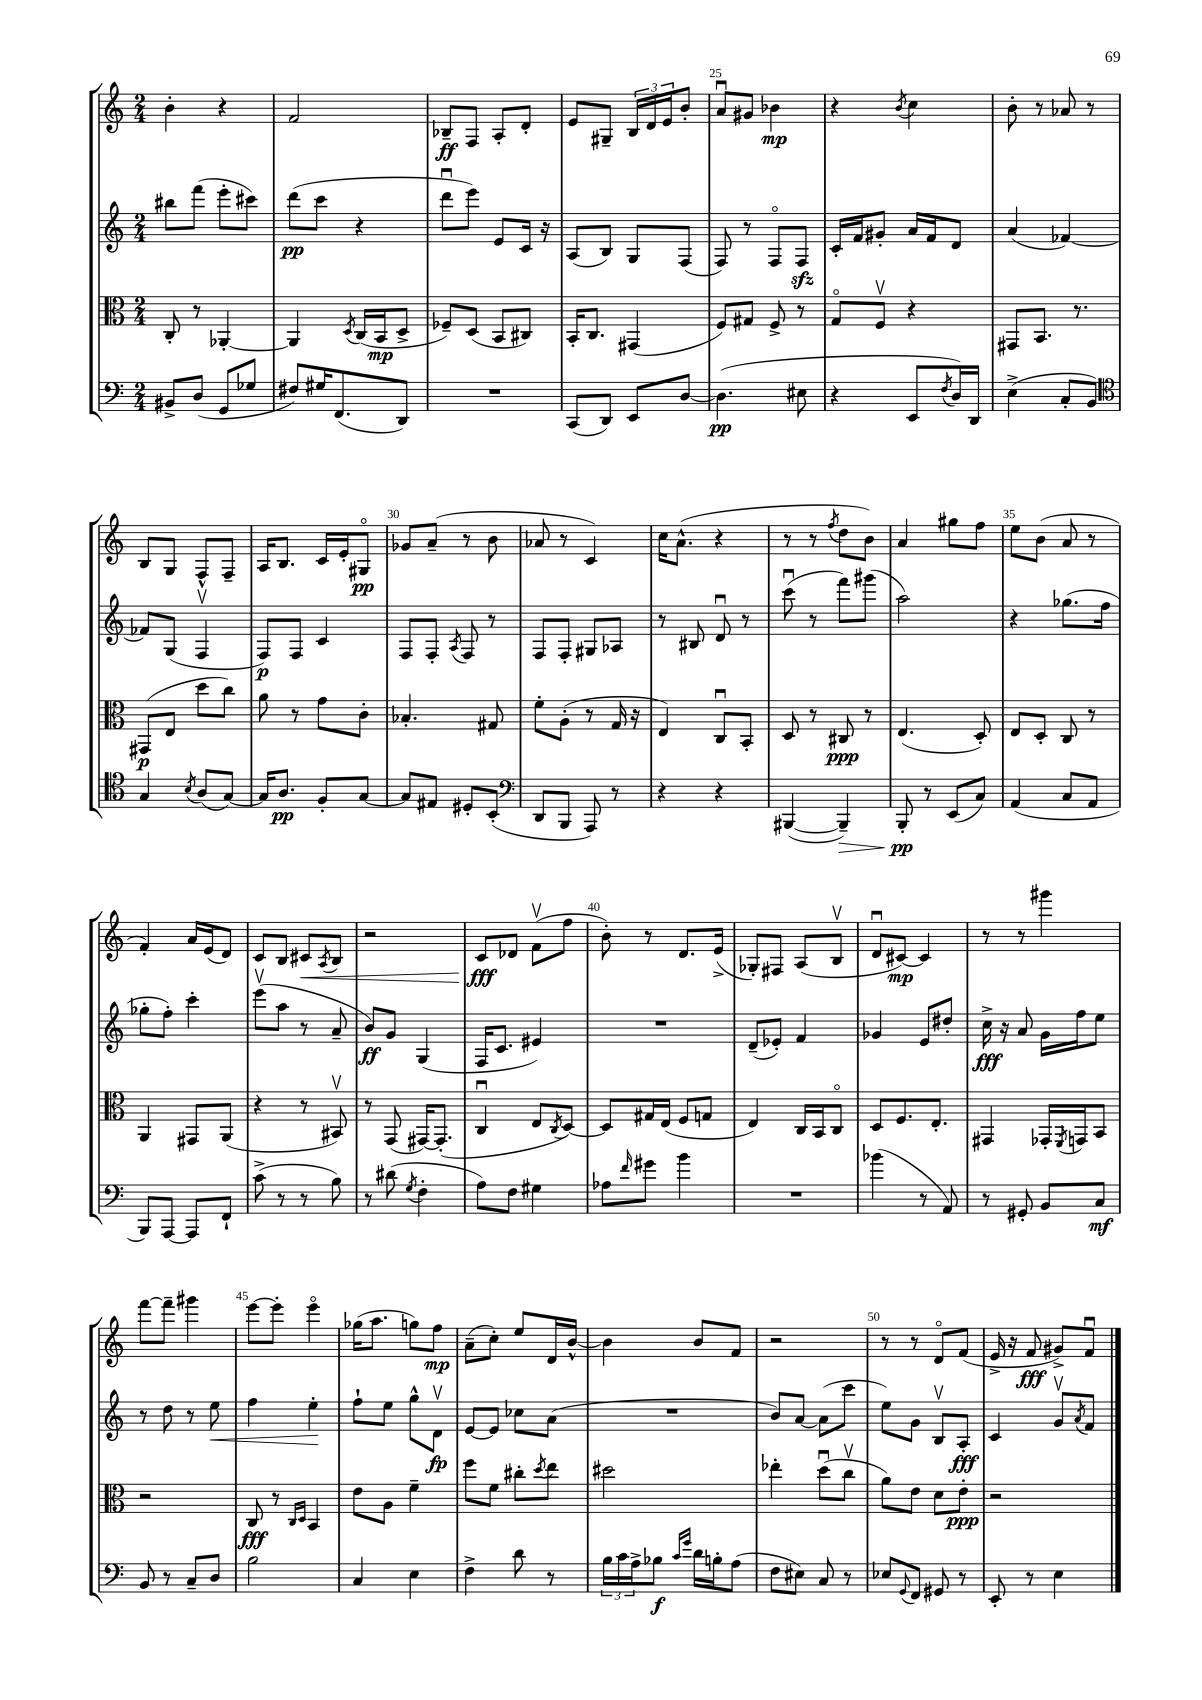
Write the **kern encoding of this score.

**kern	**dynam	**kern	**dynam	**kern	**dynam	**kern	**dynam
*part4	*part4	*part3	*part3	*part2	*part2	*part1	*part1
*staff4	*staff4	*staff3	*staff3	*staff2	*staff2	*staff1	*staff1
*clefF4	*	*clefC3	*	*clefG2	*	*clefG2	*
*k[]	*	*k[]	*	*k[]	*	*k[]	*
*M2/4	*	*M2/4	*	*M2/4	*	*M2/4	*
=21	=21	=21	=21	=21	=21	=21	=21
8BB#X^/L	.	8C'/	.	8bb#X\L	.	4b'\	.
(8D/J	.	8r	.	(8fff\J	.	.	.
8GG/L	.	[4AA-X'/	.	8eee'\L	.	4r	.
8G-X/J	.	.	.	8ccc#X\J)	.	.	.
=22	=22	=22	=22	=22	=22	=22	=22
8F#X/L)	.	4AA-/]	.	(8ddd\L	pp	2f/	.
16G#X/K	.	.	.	8ccc\J	.	.	.
(8.FF/	.	.	.	.	.	.	.
.	.	8qD/	.	.	.	.	.
.	.	(16C/LL	.	4r	.	.	.
.	.	16BB/J	mp	.	.	.	.
8DD/J)	.	8D^/J	.	.	.	.	.
=23	=23	=23	=23	=23	=23	=23	=23
2r	.	8F-X~/L)	.	8dddu\L	.	8B-X~/L	ff
.	.	(8D/J	.	8eee\J)	.	8F/J	.
.	.	8BB/L	.	8e/L	.	8A'/L	.
.	.	8C#X/J)	.	16c/Jk	.	8d'/J	.
.	.	.	.	16r	.	.	.
=24	=24	=24	=24	=24	=24	=24	=24
(8CC/L	.	16BB'/KL	.	(8A/L	.	8e/L	.
.	.	8.C/J	.	.	.	.	.
8DD/J)	.	.	.	8B/J)	.	8G#X~/J	.
8EE/L	.	(4GG#X/	.	8G/L	.	24B/LL	.
.	.	.	.	.	.	24d/	.
.	.	.	.	.	.	24e/J	.
[8D/J	.	.	.	(8F/J	.	8b'/J	.
=25	=25	=25	=25	=25	=25	=25	=25
(4.D\]	pp	8F/L)	.	8F/)	.	8au/L	.
.	.	8G#X/J	.	8r	.	8g#X/J	.
.	.	8F^/	.	8F/L	.	4b-X\	mp
8E#X\	.	8r	.	8Fzz/J	.	.	.
=26	=26	=26	=26	=26	=26	=26	=26
4r	.	8G/L	.	16c'/LL	.	4r	.
.	.	.	.	16f/J	.	.	.
.	.	8Fv/J	.	8g#X'/J	.	.	.
.	.	.	.	.	.	8qb/	.
8EE/L	.	4r	.	16a/LL	.	4cc\	.
.	.	.	.	16f/J	.	.	.
8qF/	.	.	.	.	.	.	.
16D/L)	.	.	.	8d/J	.	.	.
16DD/JJ	.	.	.	.	.	.	.
=27	=27	=27	=27	=27	=27	=27	=27
(4E^\	.	8GG#X/L	.	(4a/	.	8b'\	.
.	.	8.BB/J	.	.	.	8r	.
8C'/L	.	.	.	[4f-X/)	.	8a-X/	.
.	.	8.r	.	.	.	.	.
8BB/J)	.	.	.	.	.	8r	.
!!LO:LB:g=z
=28	=28	=28	=28	=28	=28	=28	=28
*clefC4	*	*	*	*	*	*	*
4G/	.	(8GG#X/L	p	8f-X/L]	.	8B/L	.
.	.	8E/J	.	(8G/J	.	8G/J	.
8qB/	.	.	.	.	.	.	.
(8A/L	.	8dd\L	.	4Fv/	.	8F^^/L	.
[8G/J)	.	8cc\J)	.	.	.	8F~/J	.
=29	=29	=29	=29	=29	=29	=29	=29
16G/KL]	.	8a\	.	8F/L)	p	16A/KL	.
8.A/J	pp	.	.	.	.	8.B/J	.
.	.	8r	.	8F/J	.	.	.
8F'/L	.	8g\L	.	4c/	.	16c/LL	.
.	.	.	.	.	.	16e'/J	.
[8G/J	.	8c'\J	.	.	.	8G#X/J	pp
=30	=30	=30	=30	=30	=30	=30	=30
8G/L]	.	4.B-X'/	.	8F/L	.	8g-X/L	.
8E#X/J	.	.	.	8F'/J	.	(8a~/J	.
.	.	.	.	8qA/	.	.	.
8D#X'/L	.	.	.	8F/	.	8r	.
(8BB'/J	.	8G#X/	.	8r	.	8b\	.
=31	=31	=31	=31	=31	=31	=31	=31
*clefF4	*	*	*	*	*	*	*
8DD/L	.	8f'\L	.	8F/L	.	8a-X/	.
8BBB/J	.	(8A'\J	.	8F'/J	.	8r	.
8AAA/)	.	8r	.	8G#X/L	.	4c/)	.
8r	.	16G/	.	8A-X/J	.	.	.
.	.	16r	.	.	.	.	.
=32	=32	=32	=32	=32	=32	=32	=32
4r	.	4E/)	.	8r	.	16cc\KL	.
.	.	.	.	.	.	(8.a^^\J	.
.	.	.	.	8B#X/	.	.	.
4r	.	8Cu/L	.	8du/	.	4r	.
.	.	8BB'/J	.	8r	.	.	.
=33	=33	=33	=33	=33	=33	=33	=33
([4BBB#X/	.	8D/	.	(8cccu\	.	8r	.
.	.	8r	.	8r	.	8r	.
.	.	.	.	.	.	8qff/	.
!	!LO:HP:b	!	!	!	!	!	!
4BBB#~/])	>	8C#X/	ppp	8fff\L)	.	8dd\L	.
.	.	8r	.	(8ggg#X\J	.	8b\J)	.
=34	=34	=34	=34	=34	=34	=34	=34
8BBB'/	pp	(4.E/	.	2aa\)	.	4a/	.
8r	]	.	.	.	.	.	.
(8EE/L	.	.	.	.	.	8gg#X\L	.
8C/J)	.	8D'/)	.	.	.	8ff\J	.
=35	=35	=35	=35	=35	=35	=35	=35
(4AA/	.	8E/L	.	4r	.	8ee\L	.
.	.	8D'/J	.	.	.	(8b\J	.
8C/L	.	8C/	.	(8.gg-X\L	.	8a/	.
8AA/J	.	8r	.	.	.	8r	.
.	.	.	.	16ff\Jk	.	.	.
!!LO:LB:g=z
=36	=36	=36	=36	=36	=36	=36	=36
8BBB/L)	.	4AA/	.	8gg-X'\L	.	4f'/)	.
[8AAA/J	.	.	.	8ff'\J)	.	.	.
8AAA/L]	.	8GG#X/L	.	4ccc'\	.	16a/LL	.
.	.	.	.	.	.	(16e/J	.
8FF`/J	.	(8AA/J	.	.	.	8d/J)	.
=37	=37	=37	=37	=37	=37	=37	=37
(8c^\	.	4r	.	(8eeev\L	.	8c/L	.
8r	.	.	.	8aa\J	.	8B/J	.
!	!	!	!	!	!	!	!LO:HP:b
8r	.	8r	.	8r	.	8c#X/L	<
.	.	.	.	.	.	8qA/	.
8B\)	.	8BB#Xv/)	.	8a~/	.	8B/J	.
=38	=38	=38	=38	=38	=38	=38	=38
8r	.	8r	.	8b/L)	ff	2r	.
(8d#X\	.	(8GG/	.	8g/J	.	.	.
8qG/	.	.	.	.	.	.	.
4F'\	.	[16GG#X/KL)	.	(4G/	.	.	.
.	.	(8.GG#'/J]	.	.	.	.	.
=39	=39	=39	=39	=39	=39	=39	=39
8A\L)	.	4Cu/	.	16F/KL	.	8c/L	fff
.	.	.	.	8.c/J	.	.	.
8F\J	.	.	.	.	.	8d-X/J	[
4G#X\	.	8E/L	.	4e#X/)	.	(8fv\L	.
.	.	8qC/	.	.	.	.	.
.	.	[8D/J)	.	.	.	8ff\J	.
=40	=40	=40	=40	=40	=40	=40	=40
8A-X\L	.	8D/L]	.	2r	.	8b'\)	.
16qqf/	.	.	.	.	.	.	.
8g#X\J	.	16G#X/L	.	.	.	8r	.
.	.	(16E/JJ	.	.	.	.	.
4b\	.	8F/L	.	.	.	8.d/L	.
.	.	8Gn/J	.	.	.	.	.
.	.	.	.	.	.	(16e^/Jk	.
=41	=41	=41	=41	=41	=41	=41	=41
2r	.	4E/)	.	(8d~/L	.	8G-X'/L)	.
.	.	.	.	8e-X'/J)	.	8F#X/J	.
.	.	16C/LL	.	4f/	.	(8A/L	.
.	.	16BB/J	.	.	.	.	.
.	.	8C/J	.	.	.	8Bv/J	.
=42	=42	=42	=42	=42	=42	=42	=42
(4b-X\	.	8D/L	.	4g-X/	.	8du/L	.
.	.	8.F/	.	.	.	[8c#X/J)	mp
8r	.	.	.	8e/L	.	4c#/]	.
.	.	8.E'/J	.	.	.	.	.
8AA/)	.	.	.	8dd#X'/J	.	.	.
=43	=43	=43	=43	=43	=43	=43	=43
8r	.	4GG#X/	.	16cc^\	fff	8r	.
.	.	.	.	16r	.	.	.
8GG#X'/	.	.	.	8a/	.	8r	.
8BB/L	.	16GG-X'/LL	.	16g\LL	.	4ggg#X\	.
.	.	8qFF/	.	.	.	.	.
.	.	16GGn/J	.	16ff\J	.	.	.
8C/J	mf	8BB/J	.	8ee\J	.	.	.
!!LO:LB:g=z
=44	=44	=44	=44	=44	=44	=44	=44
8BB/	.	2r	.	8r	.	[8fff\L	.
8r	.	.	.	8dd\	.	8fff~\J]	.
8C~/L	.	.	.	8r	.	4ggg#X\	.
!	!	!	!	!	!LO:HP:b	!	!
8D/J	.	.	.	8ee\	<	.	.
=45	=45	=45	=45	=45	=45	=45	=45
2B\	.	8C/	fff	4ff\	.	[8eee\L	.
.	.	8r	.	.	.	8eee'\J]	.
.	.	16qqC/LL	.	.	.	.	.
.	.	16qqD/JJ	.	.	.	.	.
.	.	4BB/	.	4ee'\	.	4eee\	.
.	.	.	.	.	[	.	.
=46	=46	=46	=46	=46	=46	=46	=46
4C/	.	8e\L	.	8ff`\L	.	(16gg-X\KL	.
.	.	.	.	.	.	8.aa\J	.
.	.	8A\J	.	8ee\J	.	.	.
4E\	.	4f~\	.	8gg^^\L	.	8ggn\L)	.
.	.	.	.	8dv\J	fp	8ff\J	mp
=47	=47	=47	=47	=47	=47	=47	=47
4F^\	.	8ff\L	.	[8e/L	.	(8a~\L	.
.	.	8f\J	.	8e/J]	.	8cc'\J)	.
8d\	.	8cc#X'\L	.	8cc-X\L	.	8ee/L	.
.	.	8qdd/	.	.	.	.	.
8r	.	8ee\J	.	(8a\J	.	16d/L	.
.	.	.	.	.	.	[16b^^/JJ	.
=48	=48	=48	=48	=48	=48	=48	=48
24B\LL	.	2dd#X\	.	2r	.	4b\]	.
24c\	.	.	.	.	.	.	.
24A^\J	.	.	.	.	.	.	.
8B-X\J	f	.	.	.	.	.	.
16qqc/LL	.	.	.	.	.	.	.
16qqg/JJ	.	.	.	.	.	.	.
16d\LL	.	.	.	.	.	8b/L	.
16Bn'\J	.	.	.	.	.	.	.
(8A\J	.	.	.	.	.	8f/J	.
=49	=49	=49	=49	=49	=49	=49	=49
8F\L	.	4ee-X'\	.	8b/L)	.	2r	.
8E#X\J)	.	.	.	[8a/J	.	.	.
8C/	.	(8ddu\L	.	(8a\L]	.	.	.
8r	.	8ccv\J	.	8ccc\J	.	.	.
=50	=50	=50	=50	=50	=50	=50	=50
8E-X/L	.	8a\L)	.	8ee\L)	.	8r	.
8qqGG/	.	.	.	.	.	.	.
8FF/J	.	8e\J	.	8g\J	.	8r	.
8GG#X/	.	8d\L	.	8Bv/L	.	8d/L	.
8r	.	8e'\J	ppp	8A'/J	fff	(8f/J	.
=51	=51	=51	=51	=51	=51	=51	=51
8EE'/	.	2r	.	4c/	.	16e^/	.
.	.	.	.	.	.	16r	.
8r	.	.	.	.	.	8f/	fff
4E\	.	.	.	8gv/L	.	8g#X^/L)	.
.	.	.	.	8qa/	.	.	.
.	.	.	.	8f/J	.	8fu/J	.
==	==	==	==	==	==	==	==
*-	*-	*-	*-	*-	*-	*-	*-
